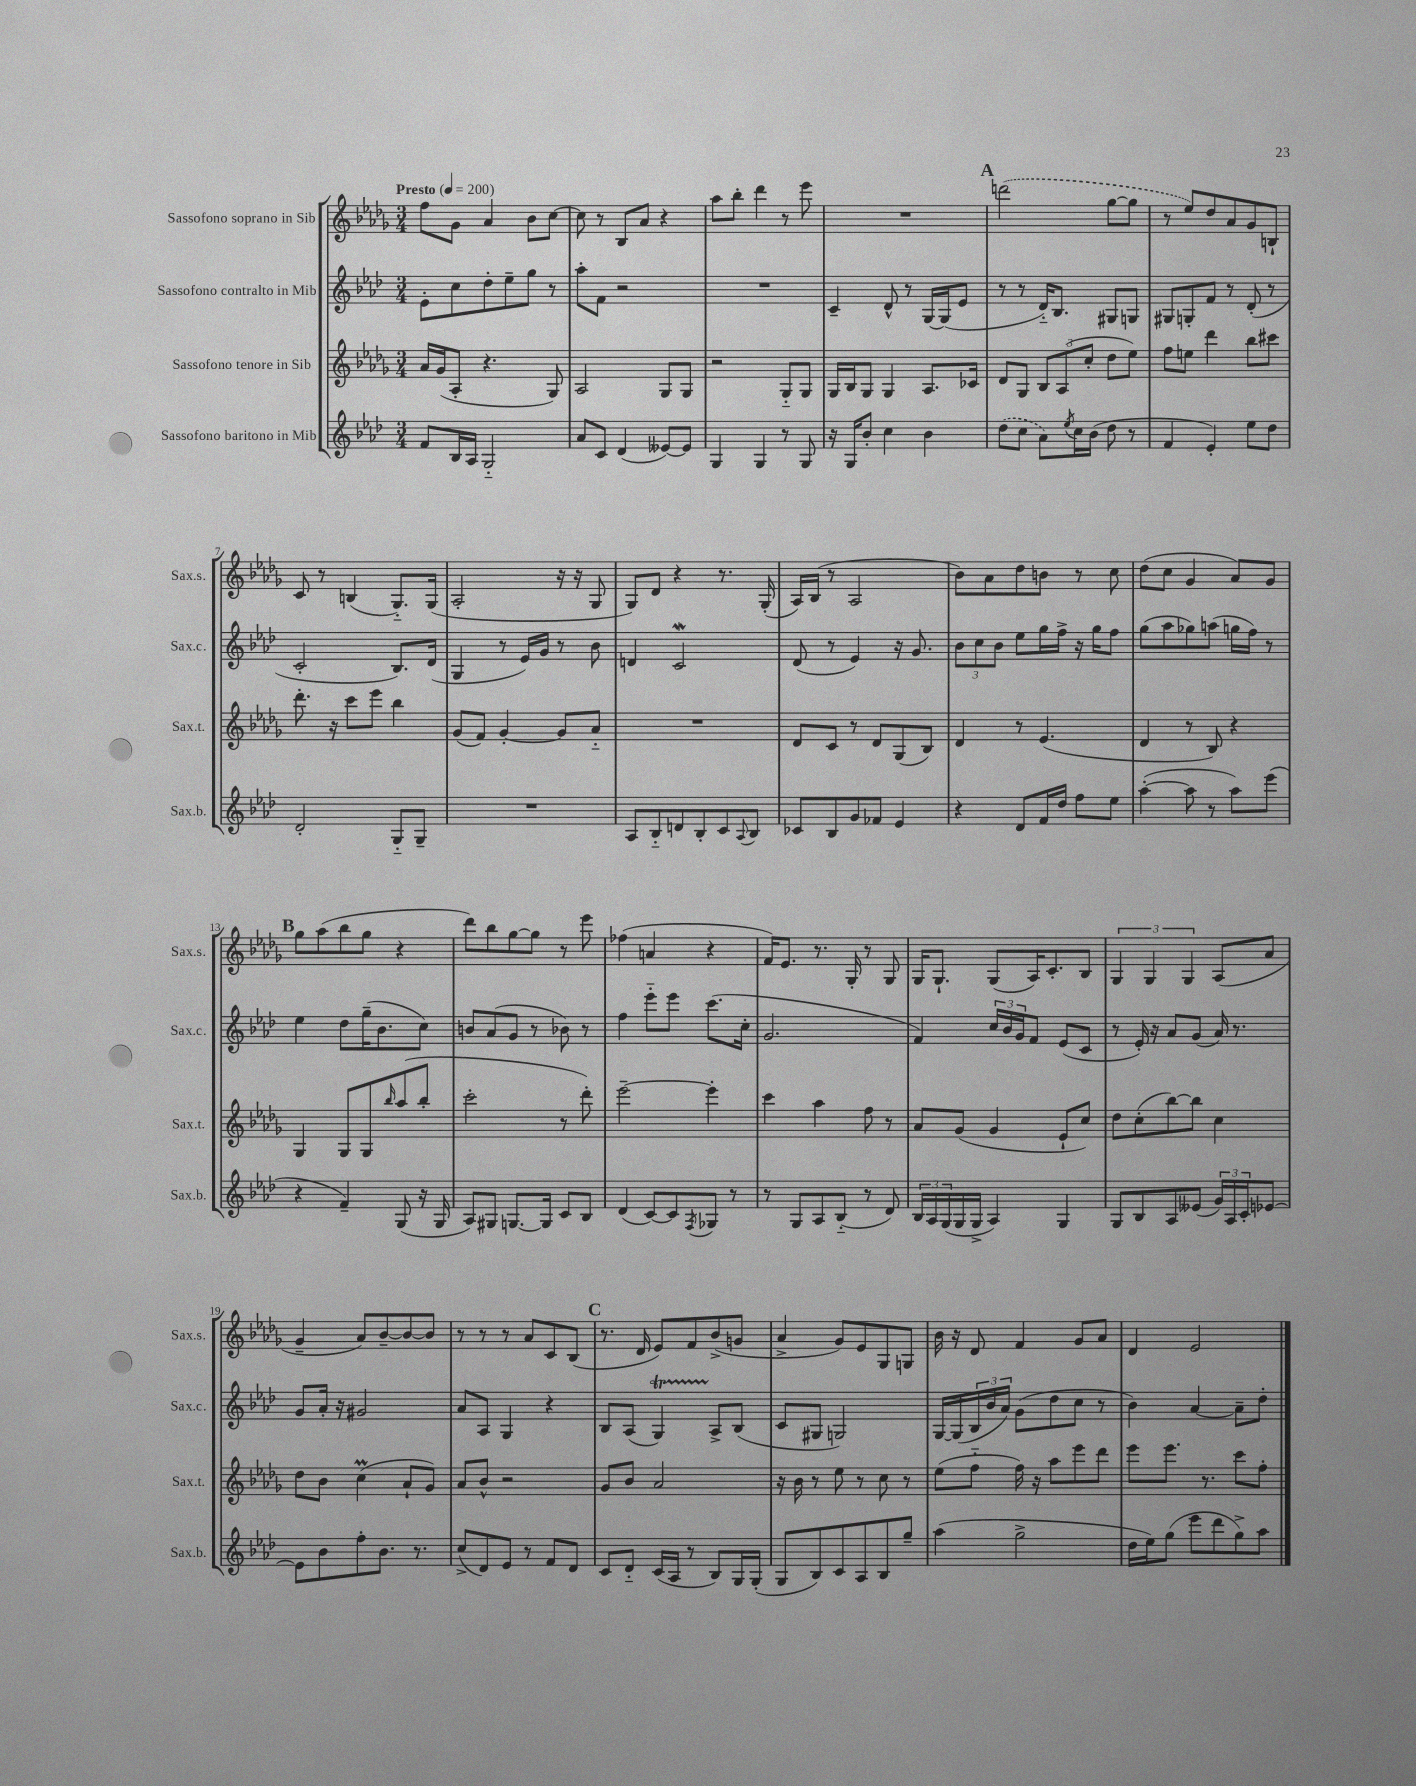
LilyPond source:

<<
\new StaffGroup <<
\new Staff = "s0" \with { instrumentName = "Sassofono soprano in Sib" shortInstrumentName = "Sax.s." } {
    \clef treble \key des \major \numericTimeSignature \time 3/4 \tempo "Presto" 4 = 200
    f''8 ges'8 aes'4 bes'8 c''8~ |
    c''8 r8 bes8 aes'8 r4 |
    aes''8 bes''8-. des'''4 r8 ees'''8 |
    R2. |
    \mark \markup { \bold "A" } \once \slurDashed d'''2( ges''8~ ges''8 |
    r8 ees''8) des''8 aes'8 ges'8 b8-! |
    c'8 r8 b4( ges8.-_) ges16( |
    aes2-. r16 r16 ges8 |
    ges8) des'8 r4 r8. ges16-.( |
    aes16) bes16( r8 aes2 |
    bes'8) aes'8 des''8 b'8 r8 c''8 |
    des''8( c''8 ges'4 aes'8) ges'8 |
    \mark \markup { \bold "B" } ges''8 aes''8( bes''8 ges''8 r4 |
    des'''8) bes''8 ges''8~ ges''8 r8 ees'''8 |
    fes''4( a'4 r4 |
    f'16) ees'8. r8. ges16-. r8 ges8 |
    ges16 ges8.-! ges8( aes16) c'8.-. bes8 |
    \tuplet 3/2 { ges4 ges4 ges4 } aes8( aes'8 |
    ges'4-- aes'8) bes'8~-- bes'8~ bes'8 |
    r8 r8 r8 aes'8 c'8 bes8( |
    \mark \markup { \bold "C" } r8. des'16 ees'8) f'8 bes'8->( g'8 |
    aes'4-> ges'8) ees'8 ges8 g8 |
    bes'16 r16 des'8 f'4 ges'8 aes'8 |
    des'4 ees'2 \bar "|." |
}
\new Staff = "s1" \with { instrumentName = "Sassofono contralto in Mib" shortInstrumentName = "Sax.c." } {
    \clef treble \key aes \major \numericTimeSignature \time 3/4
    ees'8-. c''8 des''8-. ees''8-- g''8 r8 |
    aes''8-. f'8 r2 |
    R2. |
    c'4-- des'8-^ r8 g16~ g16( ees'8 |
    \mark \markup { \bold "A" } r8 r8 des'16-_) bes8. gis8 g8 |
    gis8 g8-. f'8 r8 des'8-.( r8 |
    c'2-. bes8.) des'16( |
    g4 r8 ees'16) g'16 r8 bes'8 |
    d'4 c'2\mordent |
    des'8( r8 ees'4) r16 g'8. |
    \tuplet 3/2 { bes'8 c''8 bes'8 } ees''8 g''16 f''16-> r16 g''16 f''8 |
    g''8( aes''8 ges''8) a''8( g''16 f''16) r8 |
    \mark \markup { \bold "B" } ees''4 des''8 g''16--( bes'8. c''8) |
    b'8 aes'8( g'8 r8 bes'8) r8 |
    f''4 ees'''8-_ ees'''8 c'''8.( c''16-. |
    g'2. |
    f'4) \tuplet 3/2 { c''16 bes'16 g'16 } f'8 ees'8( c'8 |
    r8 ees'16-.) r16 aes'8 g'8( aes'16) r8. |
    g'8 aes'16-. r16 gis'2 |
    aes'8 aes8 g4 r4 |
    \mark \markup { \bold "C" } bes8 aes8( g4\startTrillSpan) aes8->\stopTrillSpan bes8( |
    c'8 gis8 g2) |
    g16~ g16( \tuplet 3/2 { bes16 bes'16 aes'16) } g'8( des''8 c''8 r8 |
    bes'4) aes'4~ aes'8-- des''8-. \bar "|." |
}
\new Staff = "s2" \with { instrumentName = "Sassofono tenore in Sib" shortInstrumentName = "Sax.t." } {
    \clef treble \key des \major \numericTimeSignature \time 3/4
    aes'16 ges'16( aes8-. r4. ges8) |
    aes2 ges8 ges8 |
    r2 ges8-_ ges8 |
    ges16 bes16 ges8 ges4 aes8. ces'16 |
    \mark \markup { \bold "A" } des'8 ges8 \tuplet 3/2 { bes8 aes8( c''8-. } des''8 ees''8) |
    f''8 e''8 des'''4 bes''8 cis'''8 |
    des'''8.-. r16 c'''8 ees'''8 bes''4 |
    ges'8( f'8) ges'4~-. ges'8 aes'8-_ |
    R2. |
    des'8 c'8 r8 des'8 ges8( bes8) |
    des'4 r8 ees'4.( |
    des'4 r8 bes8) r4 |
    \mark \markup { \bold "B" } ges4 ges8 ges8 \grace { bes''16 } aes''8( bes''8-. |
    c'''2-. r8 des'''8-.) |
    ees'''2~-- ees'''4-. |
    c'''4 aes''4 f''8 r8 |
    aes'8 ges'8( ges'4 ees'8-! c''8) |
    des''8 c''8-.( bes''8~) bes''8 c''4 |
    des''8 bes'8 c''4\prall( aes'8-! ges'8) |
    aes'8 bes'8-^ r2 |
    \mark \markup { \bold "C" } ges'8 bes'8 aes'2 |
    r16 bes'16 r8 ees''8 r8 c''8 r8 |
    ees''8( f''8-_ f''16) r16 aes''8 ees'''8 des'''8 |
    ees'''8 ees'''8. r8. c'''8 f''8-. \bar "|." |
}
\new Staff = "s3" \with { instrumentName = "Sassofono baritono in Mib" shortInstrumentName = "Sax.b." } {
    \clef treble \key aes \major \numericTimeSignature \time 3/4
    f'8 bes16 aes16 g2-_ |
    aes'8 c'8 des'4( eeses'8~) eeses'8 |
    g4 g4 r8 g8 |
    r16 g16 bes'8-. c''4 bes'4 |
    \mark \markup { \bold "A" } \once \slurDashed des''8( c''8 aes'8) \acciaccatura { ees''8 } c''16 bes'16( des''8 r8 |
    f'4 ees'4-.) ees''8 des''8 |
    des'2-. g8-_ g8-- |
    R2. |
    aes8 bes8-_ d'8 bes8-. c'8 \appoggiatura { aes8 } bes8 |
    ces'8 bes8 g'8 fes'8 ees'4 |
    r4 des'8 f'16 des''16 f''8 ees''8 |
    aes''4~-.( aes''8 r8 aes''8) ees'''8( |
    \mark \markup { \bold "B" } r4 f'4--) g8( r16 g16 |
    aes8) gis8 g8.~ g16 c'8 bes8 |
    des'4( c'8~) c'8 \acciaccatura { f8 } ges8 r8 |
    r8 g8 aes8 bes8-_( r8 des'8) |
    \tuplet 3/2 { bes16 aes16 g16( } g16 g16-> aes4) g4 |
    g8 bes8 aes8 eeses'8( \tuplet 3/2 { g'16) aes16 c'16-. } ees'8~ |
    ees'8 bes'8 f''8-. bes'8. r8. |
    c''8->( des'8) ees'8 r8 f'8 des'8 |
    \mark \markup { \bold "C" } c'8 des'8-_ c'16( aes16 r8 bes8) g16 g16-.( |
    g8 bes8) c'8 aes8 bes8 g''8-- |
    aes''4( g''2-> |
    des''16 ees''16) g''8( ees'''8 des'''8 g''8->) aes''8 \bar "|." |
}
>>
>>
